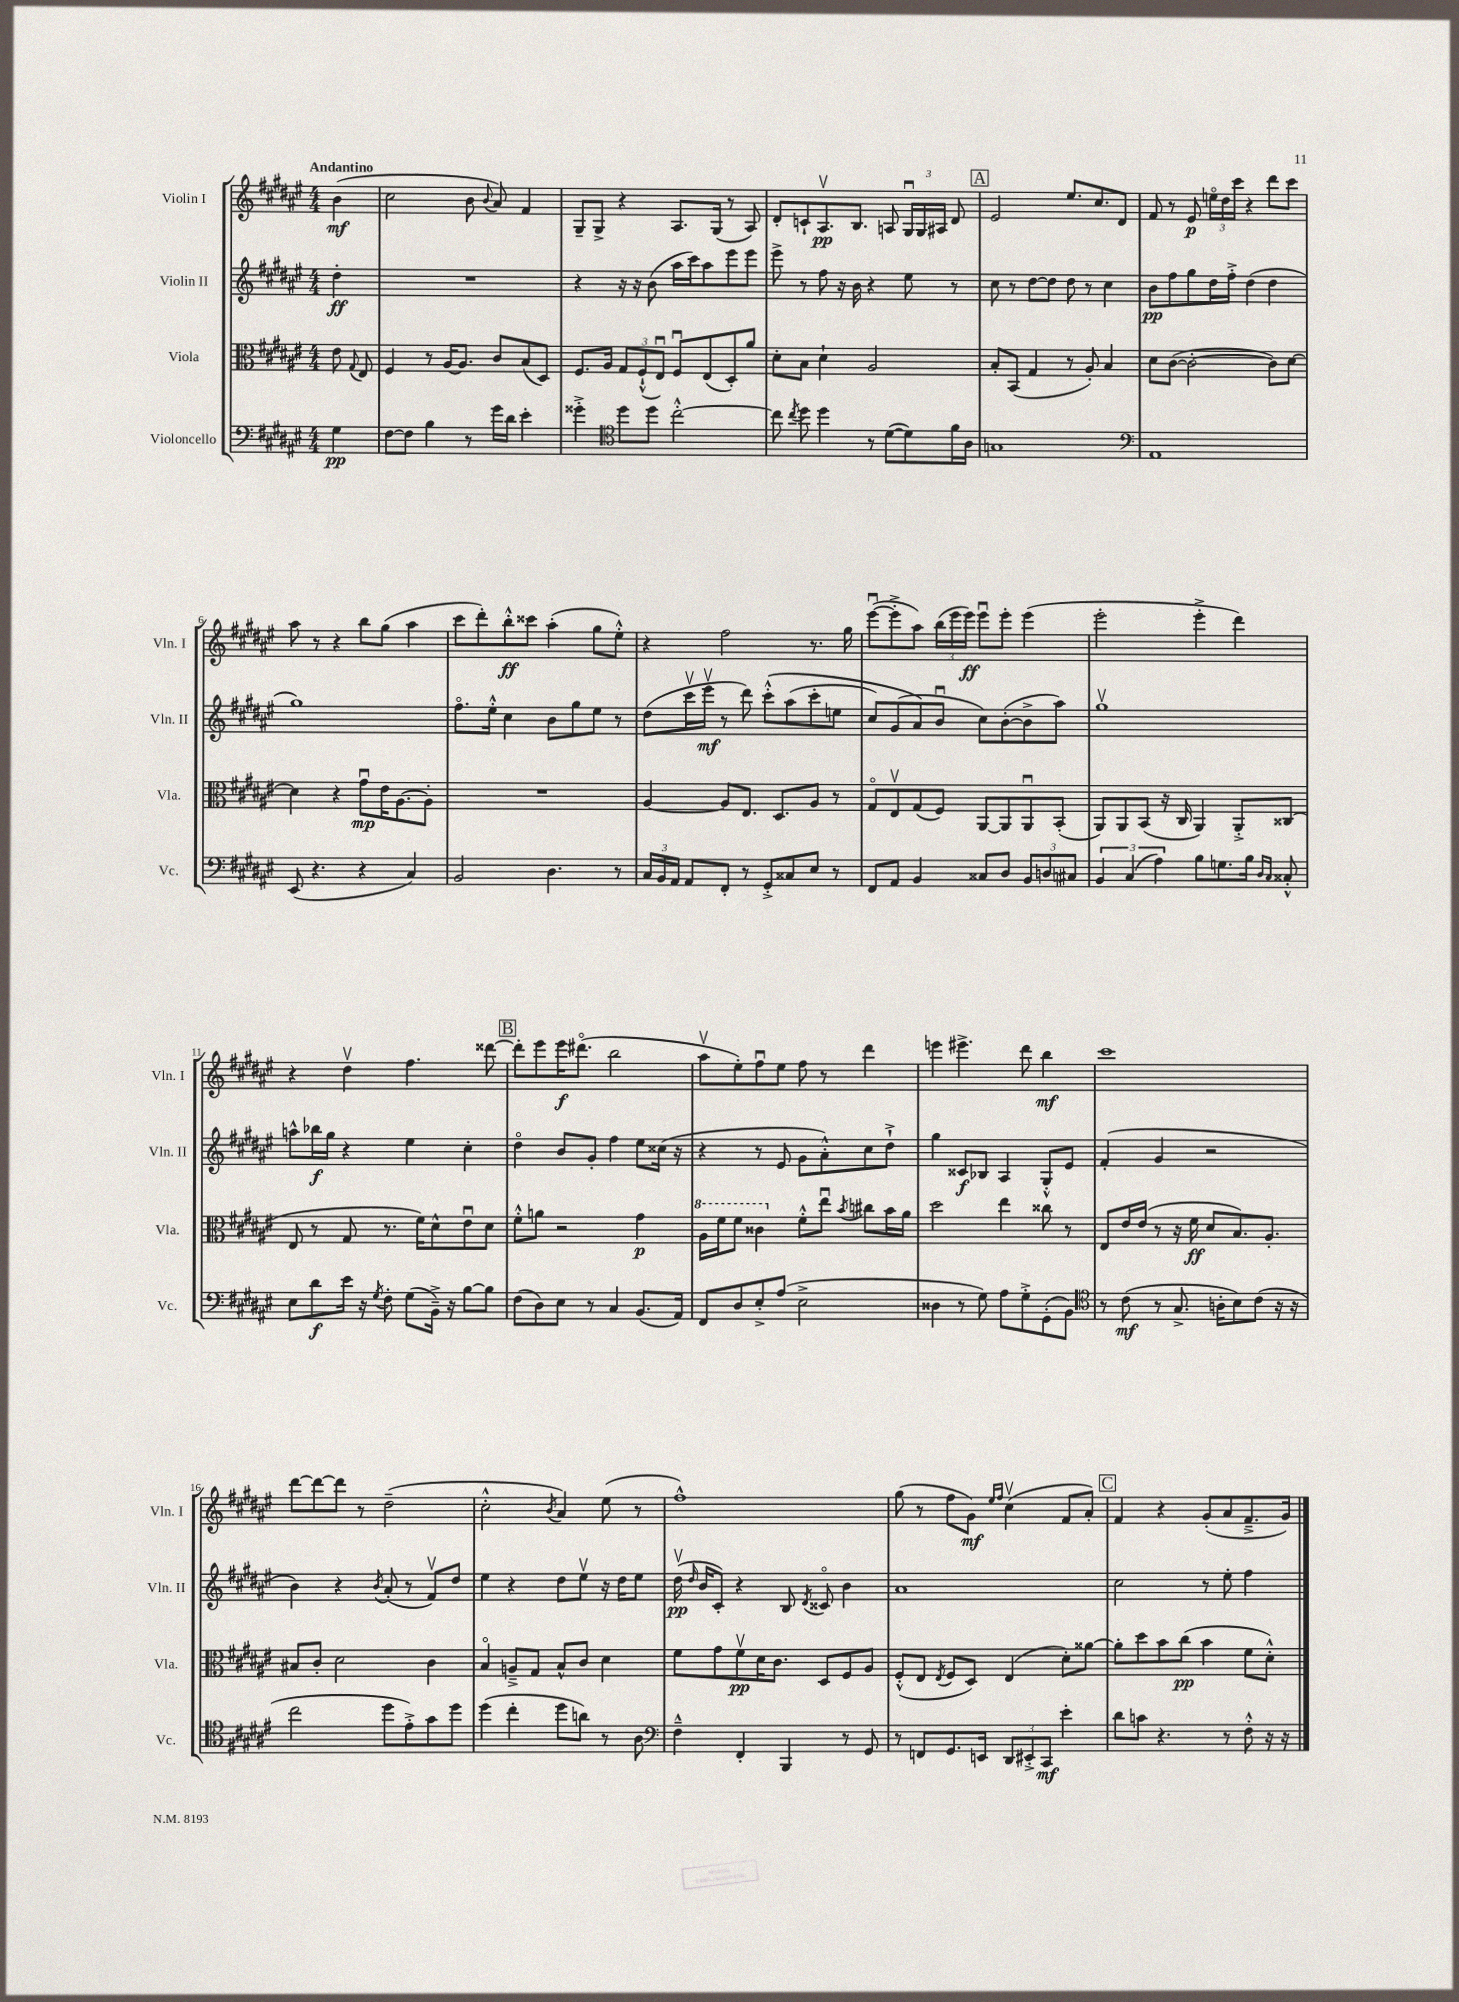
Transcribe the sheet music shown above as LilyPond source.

<<
\new StaffGroup <<
\new Staff = "s0" \with { instrumentName = "Violin I" shortInstrumentName = "Vln. I" } {
    \clef treble \key fis \major \numericTimeSignature \time 4/4 \partial 4 \tempo "Andantino"
    \autoBeamOff b'4\mf( |
    cis''2 b'8 \appoggiatura { b'8 } ais'8) fis'4 |
    gis8[-- gis8]-> r4 ais8.[ gis16]( r8 ais8) |
    dis'8[-. c'8-! ais8.\upbow\pp b8.] a8 \tuplet 3/2 { gis16[\downbow gis16 ais16] } dis'8 |
    \mark \markup { \box "A" } eis'2 eis''8.[ cis''8. dis'8] |
    fis'8 r8 eis'8\p \tuplet 3/2 { e''16[\flageolet dis''16 cis'''16] } r4 dis'''8[ cis'''8] |
    ais''8 r8 r4 b''8[ gis''8]( ais''4 |
    cis'''8[ dis'''8-.) b''8-.-^\ff cisis'''8] ais''4-.( gis''8[ eis''8]-.-^) |
    r4 fis''2 r8. gis''16 |
    eis'''8[~\downbow( eis'''8-.-> ais''8]) \tuplet 3/2 { b''16[( eis'''16 eis'''16]\ff) } eis'''8[\downbow eis'''8]-. eis'''4( |
    eis'''2-. eis'''4-.-> dis'''4) |
    r4 dis''4\upbow fis''4. disis'''8~ |
    \mark \markup { \box "B" } disis'''8[-. eis'''8 eis'''16\f dis'''8.]\flageolet( b''2 |
    ais''8[\upbow eis''8-.) fis''8\downbow eis''8] fis''8 r8 dis'''4 |
    e'''4 eis'''4.-> dis'''8 b''4\mf |
    cis'''1 |
    dis'''8[~ dis'''8~ dis'''8] r8 dis''2--( |
    cis''2-.-^ \acciaccatura { b'8 } ais'4) eis''8( r8 |
    fis''1-^) |
    gis''8( r8 fis''8[ gis'8]\mf) \grace { eis''16[ fis''16] } cis''4\upbow( fis'8[ ais'8]-.) |
    \mark \markup { \box "C" } fis'4 r4 gis'8[-.( ais'8 fis'8.---> gis'16]) \bar "|." |
}
\new Staff = "s1" \with { instrumentName = "Violin II" shortInstrumentName = "Vln. II" } {
    \clef treble \key fis \major \numericTimeSignature \time 4/4 \partial 4
    \autoBeamOff dis''4-.\ff |
    R1 |
    r4 r16 r16 b'8( ais''16[ cis'''16) ais''8 eis'''8 eis'''8] |
    eis'''8-> r8 fis''8 r16 b'16 r4 eis''8 r8 |
    \mark \markup { \box "A" } cis''8 r8 dis''8[~ dis''8] dis''8 r8 cis''4 |
    b'8[\pp fis''8 gis''8 dis''16 fis''16]-.-> dis''4( dis''4 |
    gis''1) |
    fis''8.[\flageolet eis''16]-.-^ cis''4 b'8[ gis''8 eis''8] r8 |
    dis''8[( cis'''16\upbow eis'''16]\upbow\mf r8 dis'''8) cis'''8[-.-^\( ais''8( cis'''8-. e''8] |
    cis''8[) gis'8( ais'8\) b'8]\downbow cis''8[) b'8~-.( b'8-> ais''8]) |
    gis''1\upbow |
    a''8[-^ bes''16\f gis''16] r4 eis''4 cis''4-. |
    \mark \markup { \box "B" } dis''4\flageolet b'8[ gis'8]-. fis''4 eis''8[ cisis''16]( r16 |
    r4 r8 eis'8 gis'8[ ais'8-.-^) cis''8 dis''8]-!-> |
    gis''4 cisis'8[\f bes8] ais4 gis8[-.-^ eis'8] |
    fis'4-.( gis'4 r2 |
    b'4) r4 \acciaccatura { b'8 } ais'8-.( r8 fis'8[\upbow) dis''8] |
    eis''4 r4 dis''8[ eis''8]\upbow r16 dis''16[ eis''8] |
    dis''16\upbow\pp( \grace { dis''16 } b'16[ cis'8]-.) r4 b8 \acciaccatura { dis'8 } cisis'8\flageolet b'4 |
    ais'1 |
    \mark \markup { \box "C" } cis''2 r8 eis''8-. fis''4 \bar "|." |
}
\new Staff = "s2" \with { instrumentName = "Viola" shortInstrumentName = "Vla." } {
    \clef alto \key fis \major \numericTimeSignature \time 4/4 \partial 4
    \autoBeamOff eis'8 \appoggiatura { gis8 } eis8 |
    fis4 r8 ais16[~ ais8.] cis'8[ b8( dis8]) |
    fis8.[ ais16] \tuplet 3/2 { gis8[ fis8-!-^( eis8]\downbow) } fis8[\downbow eis8( dis8-.) ais'8] |
    dis'8[-. b8] dis'4-! ais2 |
    \mark \markup { \box "A" } b8[-. b,8]( gis4 r8 ais8-.) b4 |
    dis'8[ cis'8]~( cis'2~-. cis'8[) dis'8]~ |
    dis'4 r4 gis'8[\downbow\mp eis'16 ais8.~ ais8]-. |
    R1 |
    ais4~ ais8[ eis8.] dis8.[ ais8] r8 |
    gis8[\flageolet eis8\upbow gis8( fis8]) ais,8[~ ais,8 ais,8\downbow b,8]-.( |
    ais,8[) ais,8 b,8]( r16 cis16 ais,4) ais,8[-.-> cisis8]( |
    eis8 r8 gis8 r8. fis'16[) dis'8-^ eis'8\downbow dis'8] |
    \mark \markup { \box "B" } fis'8[-.-^ a'8] r2 gis'4\p |
    \ottava #1 ais'16[ fis''16 fis''8] cisis''4 \ottava #0 fis'8[-.-^ eis''8]\downbow \acciaccatura { b'8 } cis''8[ b'16 ais'16] |
    dis''2 eis''4 cisis''8 r8 |
    eis8[ eis'16 eis'16]( r8 r16 fis'16\ff dis'8[ b8.) ais8.]-. |
    bis8[ cis'8]-. dis'2 cis'4 |
    b4\flageolet a8[---> gis8] b8[-^ cis'8] dis'4 |
    fis'8[ gis'8 fis'8\upbow\pp dis'16 cis'8.] dis8[ fis8 ais8] |
    fis8[-.-^( eis8] \acciaccatura { eis8 } fis8[ dis8]) eis4( dis'8[-.) aisis'8]~ |
    \mark \markup { \box "C" } aisis'8[-. dis''8 b'8 cis''8]\pp( b'4 fis'8[ dis'8]-.-^) \bar "|." |
}
\new Staff = "s3" \with { instrumentName = "Violoncello" shortInstrumentName = "Vc." } {
    \clef bass \key fis \major \numericTimeSignature \time 4/4 \partial 4
    \autoBeamOff gis4\pp |
    fis8[~ fis8] b4 r8 gis'16[ dis'16] eis'4-. |
    gisis'4-.-> \clef tenor dis''8[ dis''8] cis''2~-.-^ |
    cis''8 \acciaccatura { cis''8 } dis''8 dis''4 r8 dis'8[~( dis'8) fis'16 ais16] |
    \mark \markup { \box "A" } g1 |
    \clef bass ais,1 |
    eis,8( r4. r4 cis4) |
    b,2 dis4. r8 |
    \tuplet 3/2 { cis16[ b,16 ais,16] } ais,8[ fis,8]-. r8 gis,8[-.-> cisis8 eis8] r8 |
    fis,8[ ais,8] b,4 cisis8[ dis8] \tuplet 3/2 { b,8[ d8 cis8] } |
    \tuplet 3/2 { b,4 cis4( ais4) } b8[ g8. b16] \grace { dis16[ cis16] } cisis8-.-^ |
    eis8[ dis'8\f eis'16] r16 \acciaccatura { gis8 } fis8-. gis8[( b,16]--->) r16 b8[~ b8] |
    \mark \markup { \box "B" } fis8[( dis8) eis8] r8 cis4 b,8.[( ais,16]) |
    fis,8[ dis8 eis8-.-> ais8]( eis2-> |
    disis4 r8 gis8) ais8[ gis8-.-> gis,8-.( b,8]) |
    \clef tenor r8 cis'8\mf( r8 gis8.-> a16[-. b8) cis'8]( r16 r16 |
    cis''2 dis''8[ eis'8-.->) gis'8 dis''8] |
    dis''4( cis''4-. dis''8[ a'8]) r8 ais8 |
    \clef bass fis4---^ fis,4-. b,,4 r8 gis,8 |
    r8 f,8[ gis,8. e,16] \tuplet 3/2 { dis,8[ eis,8-.-> cis,8]\mf } eis'4-. |
    \mark \markup { \box "C" } dis'8[ c'8] r4. r8 fis8-.-^ r16 r16 \bar "|." |
}
>>
>>
